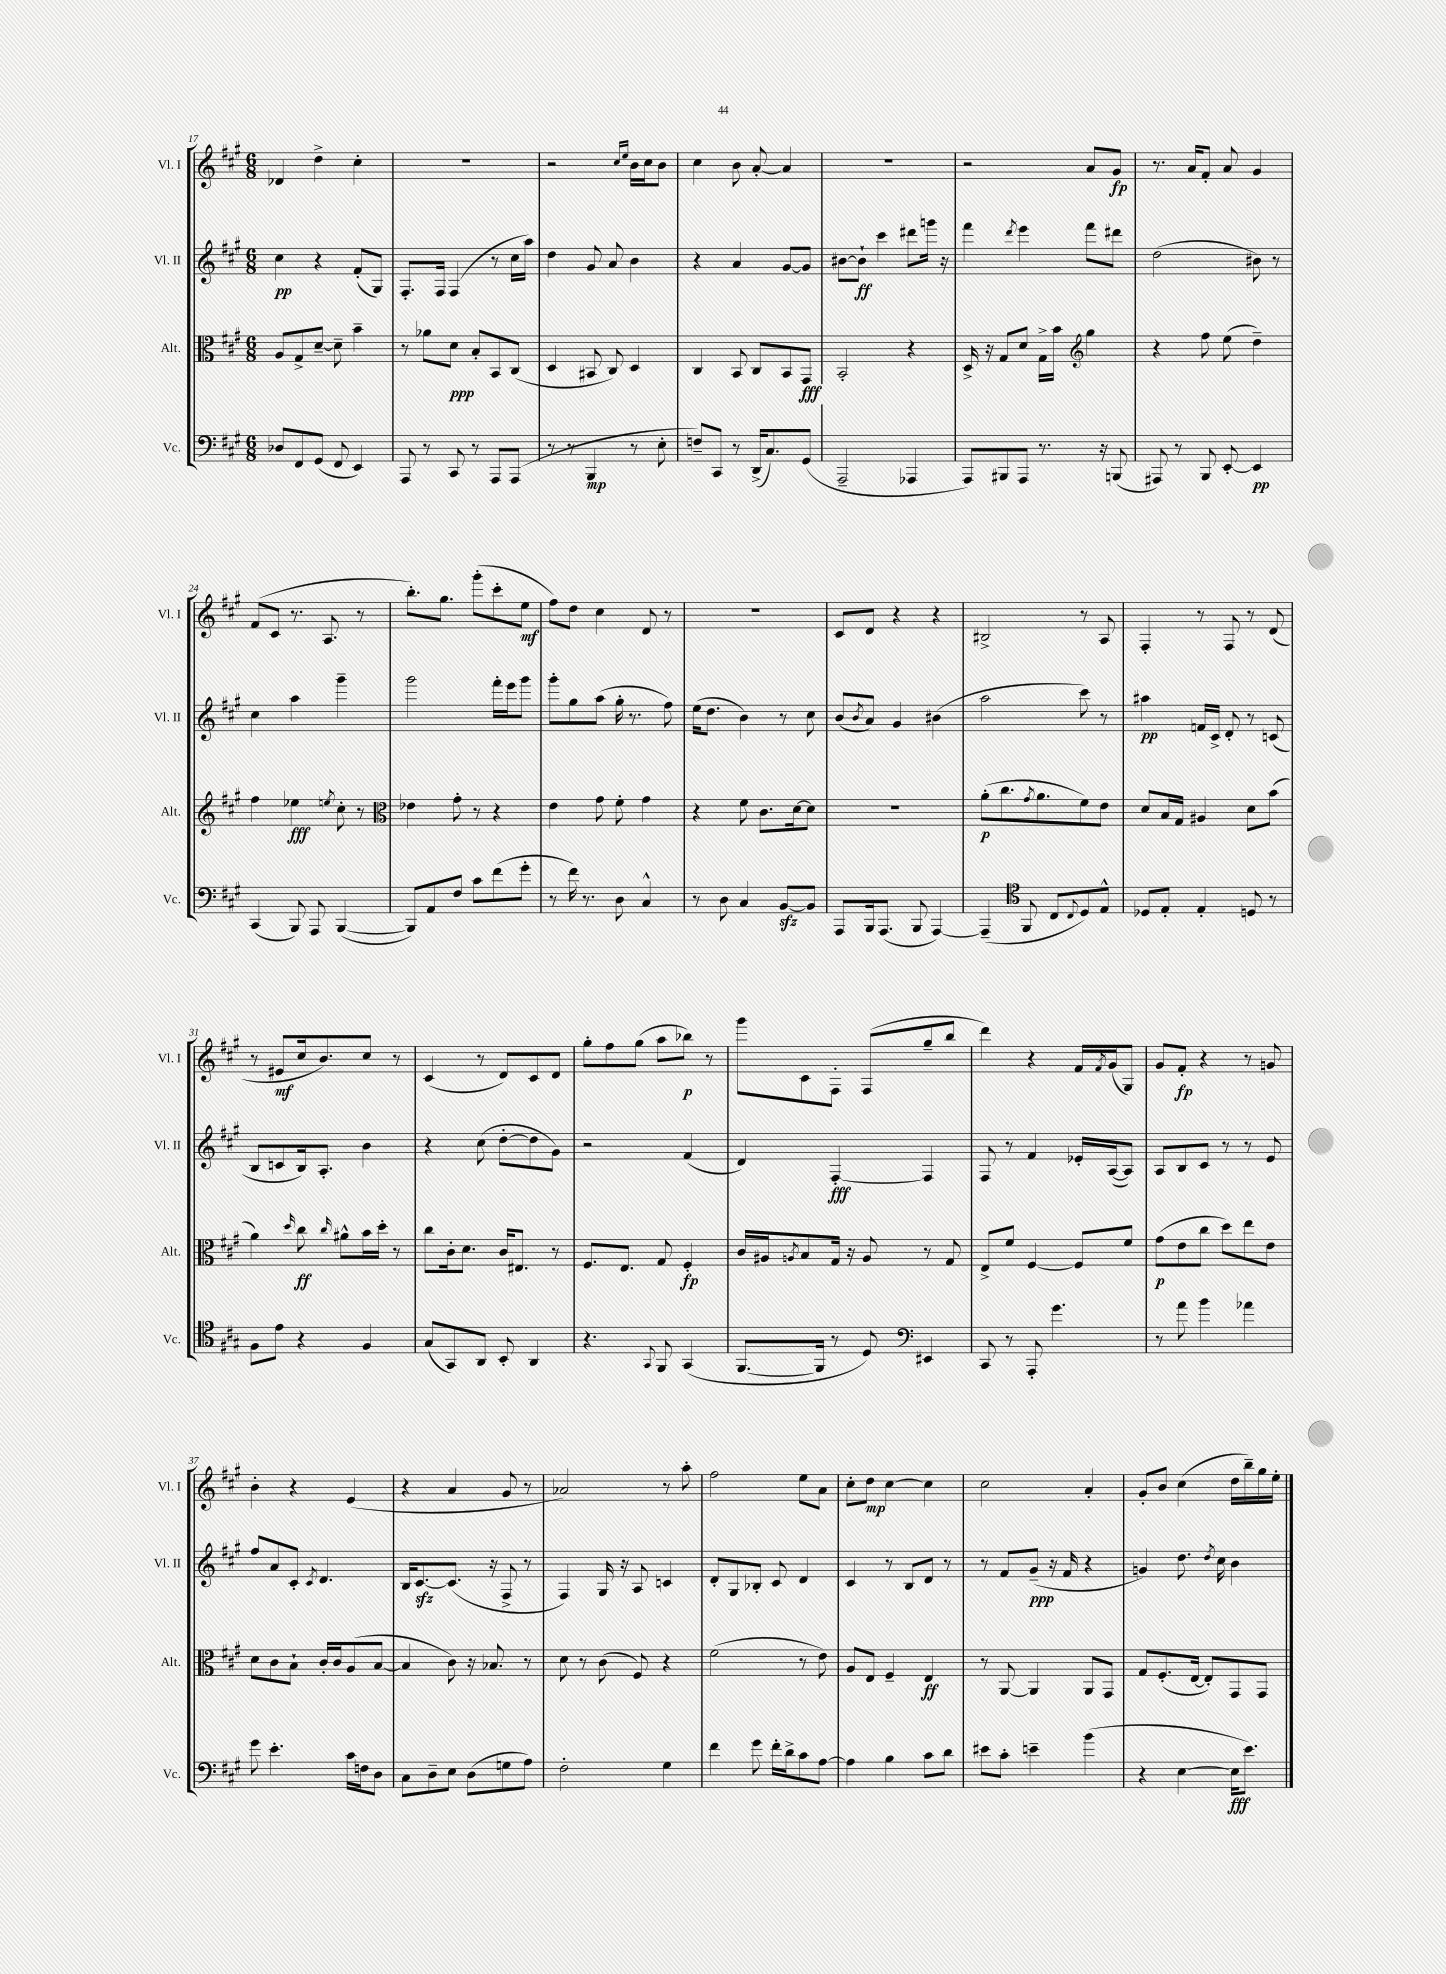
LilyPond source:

<<
\new StaffGroup <<
\new Staff = "s0" \with { instrumentName = "Vl. I" shortInstrumentName = "Vl. I" } {
    \clef treble \key a \major \numericTimeSignature \time 6/8
    des'4 d''4-> cis''4-. |
    R2. |
    r2 \grace { cis''16 e''16 } b'16 cis''16 b'8 |
    cis''4 b'8 a'8~-. a'4 |
    R2. |
    r2 a'8 gis'8\fp |
    r8. a'16 fis'8-. a'8 gis'4 |
    fis'8( cis'8 r8. a8. r8 |
    b''8.-.) gis''8. gis'''8-.( cis'''8-. e''8\mf |
    fis''8) d''8 cis''4 d'8 r8 |
    R2. |
    cis'8 d'8 r4 r4 |
    bis2-> r8 a8 |
    fis4-. r8 fis8 r8 d'8( |
    r8 eis'8\mf cis''16 b'8.) cis''8 r8 |
    cis'4( r8 d'8) cis'8 d'8 |
    gis''8-. fis''8 gis''8( a''8 bes''8\p) r8 |
    gis'''8 cis'8 fis8-. fis8( gis''8-- b''8 |
    d'''4) r4 fis'16 \acciaccatura { fis'8 } gis'16( gis8) |
    gis'8 fis'8-.\fp r4 r8 g'8 |
    b'4-. r4 e'4( |
    r4 a'4 gis'8 r8 |
    aes'2) r8 a''8-. |
    fis''2 e''8 a'8 |
    cis''8-. d''8\mp cis''4~ cis''4 |
    cis''2 a'4-. |
    gis'8-. b'8 cis''4( d''16 b''16--) gis''16 e''16-. \bar "|." |
}
\new Staff = "s1" \with { instrumentName = "Vl. II" shortInstrumentName = "Vl. II" } {
    \clef treble \key a \major \numericTimeSignature \time 6/8
    cis''4\pp r4 fis'8-.( gis8) |
    fis8.-. fis16 fis4( r8 cis''16 a''16) |
    d''4 gis'8 a'8 b'4 |
    r4 a'4 gis'8~ gis'8 |
    bis'8~ bis'8-!\ff cis'''4 dis'''8 g'''16 r16 |
    fis'''4 \acciaccatura { d'''8 } e'''4 fis'''8 dis'''8 |
    d''2( bis'8) r8 |
    cis''4 a''4 gis'''4-- |
    gis'''2 fis'''16-. e'''16 gis'''8 |
    gis'''8-. gis''8 a''8( gis''16-. r8. fis''8) |
    e''16( d''8. b'4) r8 cis''8 |
    b'8( \acciaccatura { b'8 } a'8) gis'4 bis'4( |
    a''2 cis'''8) r8 |
    ais''4\pp f'16 cis'16-> d'8-. r8 c'8( |
    b8 c'8 b16) a8.-. b'4 |
    r4 cis''8( d''8~-. d''8 gis'8) |
    r2 fis'4( |
    d'4) fis4~-.\fff fis4 |
    fis8 r8 fis'4 ees'16-. a16~( a8) |
    a8 b8 cis'8 r8 r8 e'8 |
    fis''8 a'8 cis'8-. \acciaccatura { cis'8 } d'4. |
    b16 cis'8.~\sfz cis'8.( r16 fis8-> r8 |
    fis4) gis16 r16 a8 c'4 |
    d'8-. gis8 bes8-. cis'8 d'4 |
    cis'4 r8 b8 d'8 r8 |
    r8 fis'8 gis'8--\ppp( r16 fis'16 r4 |
    g'4) d''8. \acciaccatura { d''8 } cis''16 b'4 \bar "|." |
}
\new Staff = "s2" \with { instrumentName = "Alt." shortInstrumentName = "Alt." } {
    \clef alto \key a \major \numericTimeSignature \time 6/8
    a8 gis8-> d'8~-- d'8-- b'4-- |
    r8 aes'8 d'8\ppp b8-. b,8 cis8( |
    d4 bis,8 cis8) d4 |
    cis4 b,8 cis8 b,8 gis,8\fff |
    b,2-. r4 |
    d16-> r16 gis8 d'8 gis16-> b'16 \clef treble gis''4 |
    r4 fis''8 e''8( d''4--) |
    fis''4 ees''4\fff \acciaccatura { e''8 } cis''8-. r8 |
    \clef alto ees'4 gis'8-. r8 r4 |
    e'4 gis'8 fis'8-. gis'4 |
    r4 fis'8 cis'8. d'16~ d'8 |
    R2. |
    a'8-.\p( cis''8. \acciaccatura { gis'8 } a'8. fis'8) e'8 |
    d'8 b16 gis16 ais4 d'8 b'8( |
    a'4) \grace { d''16 } cis''8\ff \grace { cis''16 } ais'8-^ b'16 d''16-. r8 |
    cis''8 cis'16-. d'8. cis'16 eis8. r8 |
    fis8. e8. gis8 fis4-.\fp |
    cis'16 ais16 \acciaccatura { a8 } b8 gis16 r16 a8 r8 gis8 |
    e8-> fis'8 fis4~ fis8 fis'8 |
    gis'8\p( e'8 cis''8 d''8) e''8 e'8 |
    d'8 cis'8 b8-! cis'16-. cis'16 a8( b8~ |
    b4 cis'8) r16 bes8. r8 |
    d'8 r8 cis'8( fis8) r4 |
    fis'2( r8 e'8) |
    a8 e8 fis4-- e4\ff |
    r8 a,8~ a,4 a,8 gis,8 |
    gis8 fis8.-.( e16~ e8-.) gis,8 gis,8 \bar "|." |
}
\new Staff = "s3" \with { instrumentName = "Vc." shortInstrumentName = "Vc." } {
    \clef bass \key a \major \numericTimeSignature \time 6/8
    des8 fis,8 gis,8( fis,8 e,4) |
    a,,8 r8 cis,8 r8 a,,8 a,,8( |
    r8 r8 b,,4\mp r8 e8-. |
    f8--) cis,8 r8 d,16->( cis8.) gis,8( |
    a,,2-- aes,,4 |
    a,,8) bis,,8 a,,8 r8. r16 b,,8( |
    ais,,8) r8 b,,8 e,8~-. e,4\pp |
    cis,4( b,,8) a,,8 b,,4~( |
    b,,8) a,8 fis8 cis'8 fis'8( gis'8-. |
    r8 fis'16) r8. d8 cis4-^ |
    r8 d8 cis4 b,8~\sfz b,8 |
    a,,8 b,,16 a,,8.( b,,8 a,,4~) |
    a,,4--( \clef tenor fis,8 cis8 \appoggiatura { cis8 } d8) e8-^ |
    des8 e8-. e4-. d8 r8 |
    fis8 e'8 r4 fis4 |
    gis8( gis,8) a,8 b,8-. a,4 |
    r4. \appoggiatura { gis,8 } fis,8 gis,4( |
    fis,8.~ fis,16 r8 d8) \clef bass eis,4 |
    cis,8 r8 a,,8-. gis'4. |
    r8 a'8 b'4 aes'4 |
    gis'8 e'4.-. cis'16 f16 d8 |
    cis8 d8-- e8 d8( g8 a8) |
    fis2-. gis4 |
    fis'4 gis'8 fis'16-. d'16-> cis'8 a8~ |
    a4 b4 cis'8 d'8 |
    eis'8 cis'8-. e'4-- b'4( |
    r4 e4~ e16\fff e'8.) \bar "|." |
}
>>
>>
\layout { \context { \Score currentBarNumber = #17 } }
